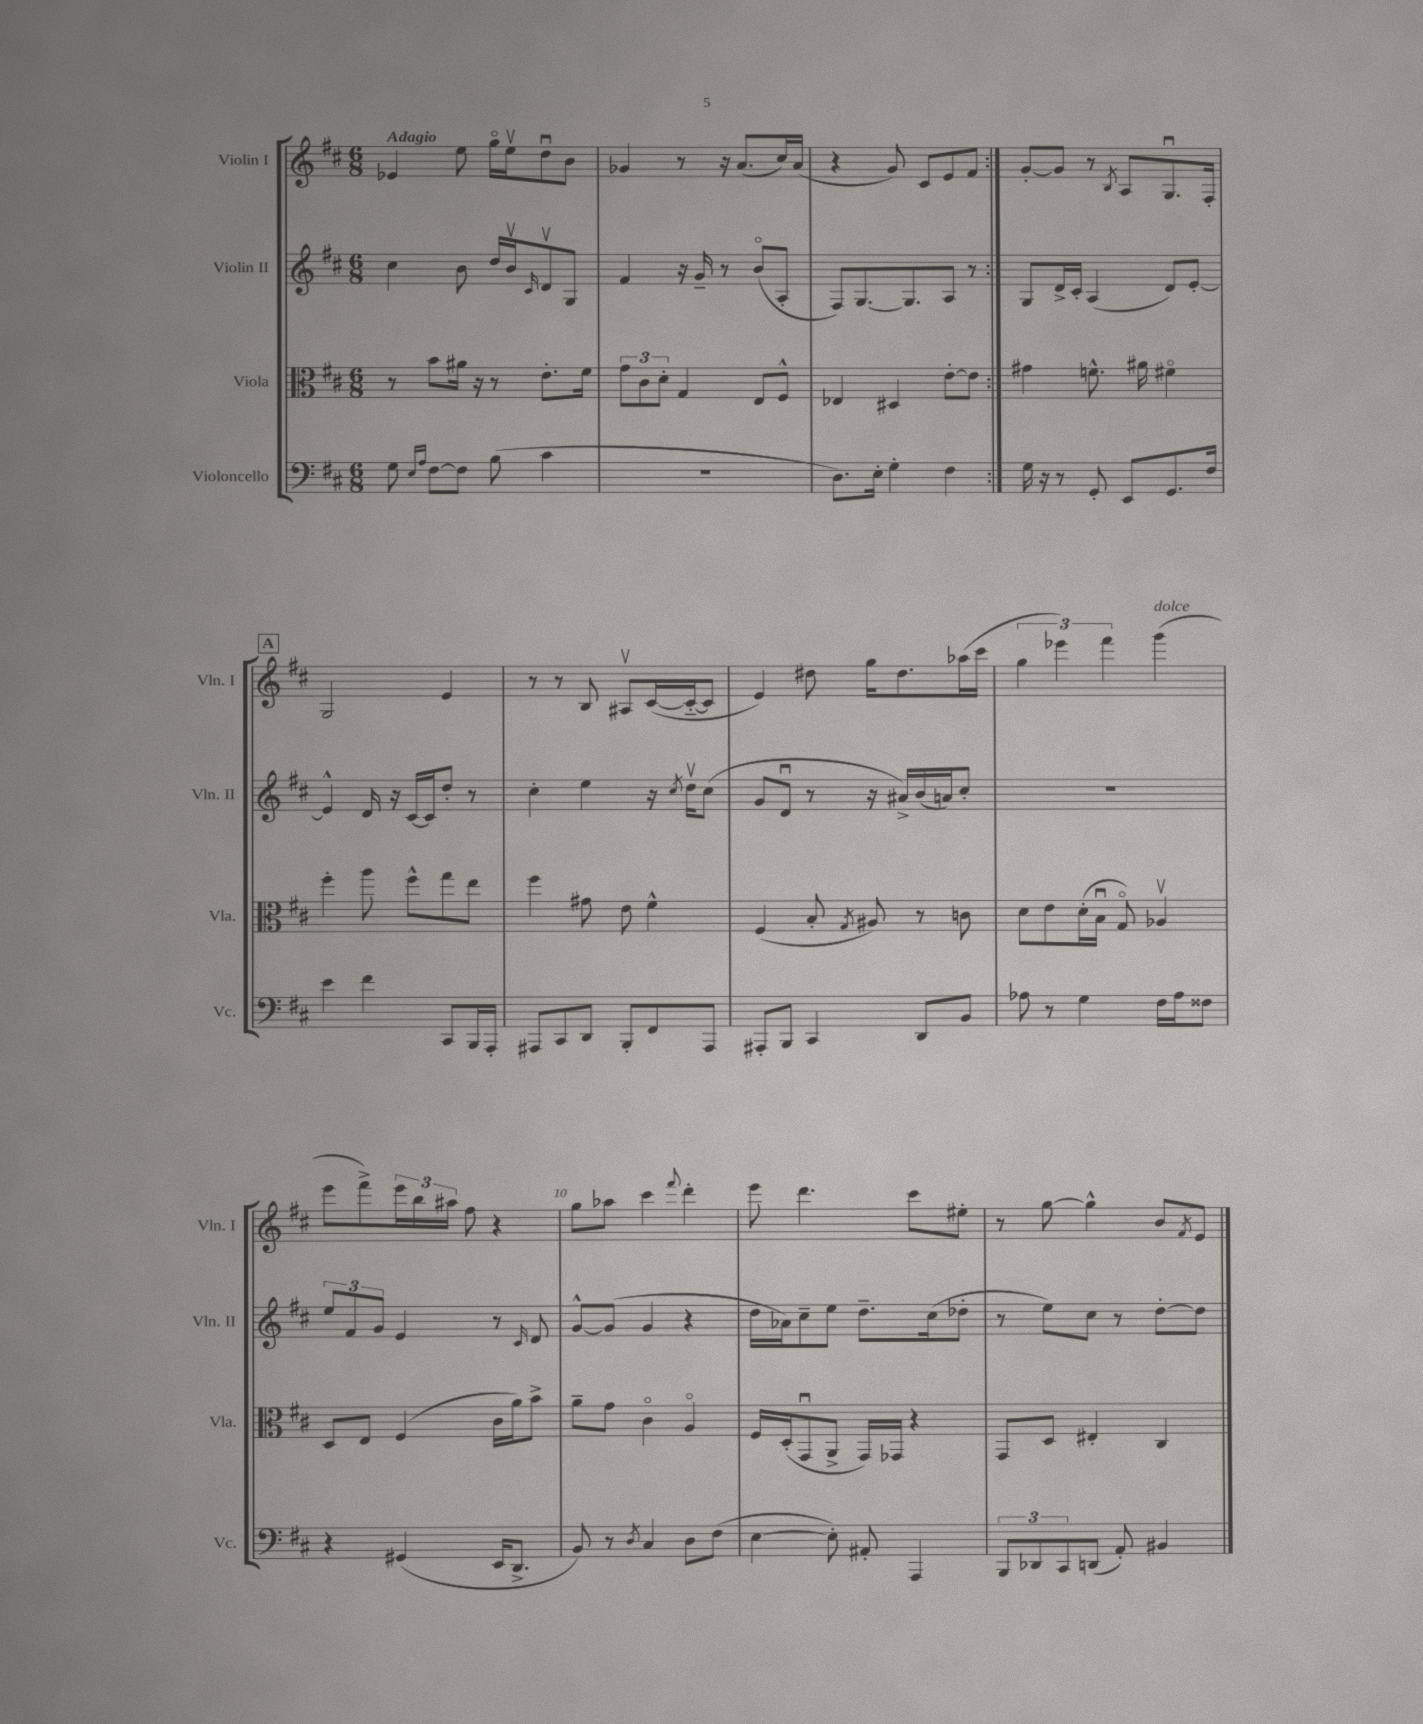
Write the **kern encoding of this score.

**kern	**kern	**kern	**kern
*staff4	*staff3	*staff2	*staff1
*clefF4	*clefC3	*clefG2	*clefG2
*k[f#c#]	*k[f#c#]	*k[f#c#]	*k[f#c#]
*M6/8	*M6/8	*M6/8	*M6/8
8G\	8r	4cc#\	4e-/
16qqE/LL	.	.	.
16qqA/JJ	.	.	.
[8F#\L	8b\L	.	.
8F#\]J	16a#\Jk	8b\	8ee\
.	16r	.	.
(8B\	8r	16dd/LL	16ggo\LL
.	.	16bv/J	16eev\J
.	.	16qqc#/	.
4c#\	8.e'\L	8dv/	8ddu\
.	.	8G/J	8b\J
.	16f#\Jk	.	.
=	=	=	=
2.r	12g\L	4f#/	4g-/
.	12c#\	.	.
.	12d'\J	.	.
.	4G/	16r	8r
.	.	16g~/	.
.	.	8r	16r
.	.	.	(8.a/L
.	8E/L	(8bo/L	.
.	8F#^^/J	8A'/J	16cc#/L)
.	.	.	(16a/JJ
=	=	=	=
8.D\L)	4E-/	8F#/L)	4r
.	.	[8.G/	.
16E'\Jk	.	.	.
4G'\	4D#/	.	8g/)
.	.	8.G/]	.
.	.	.	8c#/L
4F#\	[8e'\L	8A/J	8e/
.	8e\]J	8r	8f#/J
=:|!	=:|!	=:|!	=:|!
16G\	4g#\	8G/L	[8g'/L
16r	.	.	.
8r	.	16d^/L	8g/]J
.	.	16c#'/JJ	.
8GG'/	8.f^^\	(4A/	8r
.	.	.	8qB/
8EE/L	.	.	8A/L
.	16a#\	.	.
8.GG/	4f#o\	8d/L)	8.Gu/
.	.	[8e'/J	.
16F#/Jk	.	.	16F#'/Jk
=	=	=	=
4e\	4ff#'\	4e^^/]	2G/
4f#\	8aa\	16d/	.
.	.	16r	.
.	8ff#^^\L	[16c#/LL	.
.	.	16c#/]J	.
8CC#/L	8gg\	8dd'/J	4e/
16BBB/L	8ee\J	8r	.
16AAA'/JJ	.	.	.
=	=	=	=
8AAA#/L	4ff#\	4cc#'\	8r
8CC#/	.	.	8r
8DD/J	8g#\	4ee\	8B/
8BBB'/L	8e\	.	8A#v/L
8FF#/	4f#^^\	16r	([16c#/L
.	.	8qcc#/	.
.	.	16ddv\LK	16c#'~/_J
8AAA#/J	.	(8cc#\J	8c#/]J
=	=	=	=
8AAA#'/L	(4F#/	8g/L	4e/)
8BBB/J	.	8du/J	.
4CC#/	8B'/	8r	8dd#\
.	8qG/	.	.
.	8A#/)	16r	16gg\LK
.	.	16a#^/LL)	8.dd#\
8DD/L	8r	(16b/	.
.	.	16a/J)	.
8BB/J	8c\	8cc#'/J	(16aa-\L
.	.	.	16ccc#\JJ
=	=	=	=
8A-\	8d\L	2.r	6gg\
8r	8e\	.	.
.	.	.	6eee-\)
4G\	(16d'\L	.	.
.	16Bu\JJ	.	.
.	.	.	6fff#\
.	8Go/)	.	.
16F#\LL	4A-v/	.	(4ggg\
16A-\J	.	.	.
8F##\J	.	.	.
=	=	=	=
4r	8D/L	12ee/L	8eee\L
.	.	12f#/	.
.	8E/J	.	8fff#^\)
.	.	12g/J	.
(4GG#/	(4F#/	4e/	24eee\L
.	.	.	24bb\
.	.	.	24aa#\JJ
.	.	.	8ff#\
16EE/LK	16c#\LL	8r	4r
8.DD^/J	16a\J)	.	.
.	.	16qqc#/	.
.	8b^\J	8d/	.
=	=	=	=
8BB/)	8a~\L	[8g^^/L	8gg\L
8r	8g\J	(8g/]J	8aa-\J
8qD/	.	.	.
4C#/	4c#o\	4g/	4ccc#\
.	.	.	8qqfff#/
8D\L	4Ao/	4r	4ddd'\
(8F#\J	.	.	.
=	=	=	=
[4E\	16F#/LL	16dd\LL	8eee\
.	(16D'/J	16a-\J)	.
.	8GGu/	8cc#~\	4.ddd\
8E'\])	8AA^/J	8ee\J	.
8AA#'/	16GG/LL)	8.dd~\L	.
.	16GG-/JJ	.	.
4AAA/	4r	.	8ccc#\L
.	.	(16cc#\k	.
.	.	8dd-'\J	8ee#'\J
=	=	=	=
12BBB/L	8GG/L	8r	8r
12DD-/	.	.	.
.	8D/J	8ee\L)	[8gg\
12CC#/	.	.	.
(8DD/J	4E#'/	8cc#\J	4gg^^\]
8AA'/)	.	8r	.
4BB#/	4C#/	[8dd'\L	8b/L
.	.	.	8qf#/
.	.	8dd\]J	8e/J
==	==	==	==
*-	*-	*-	*-
